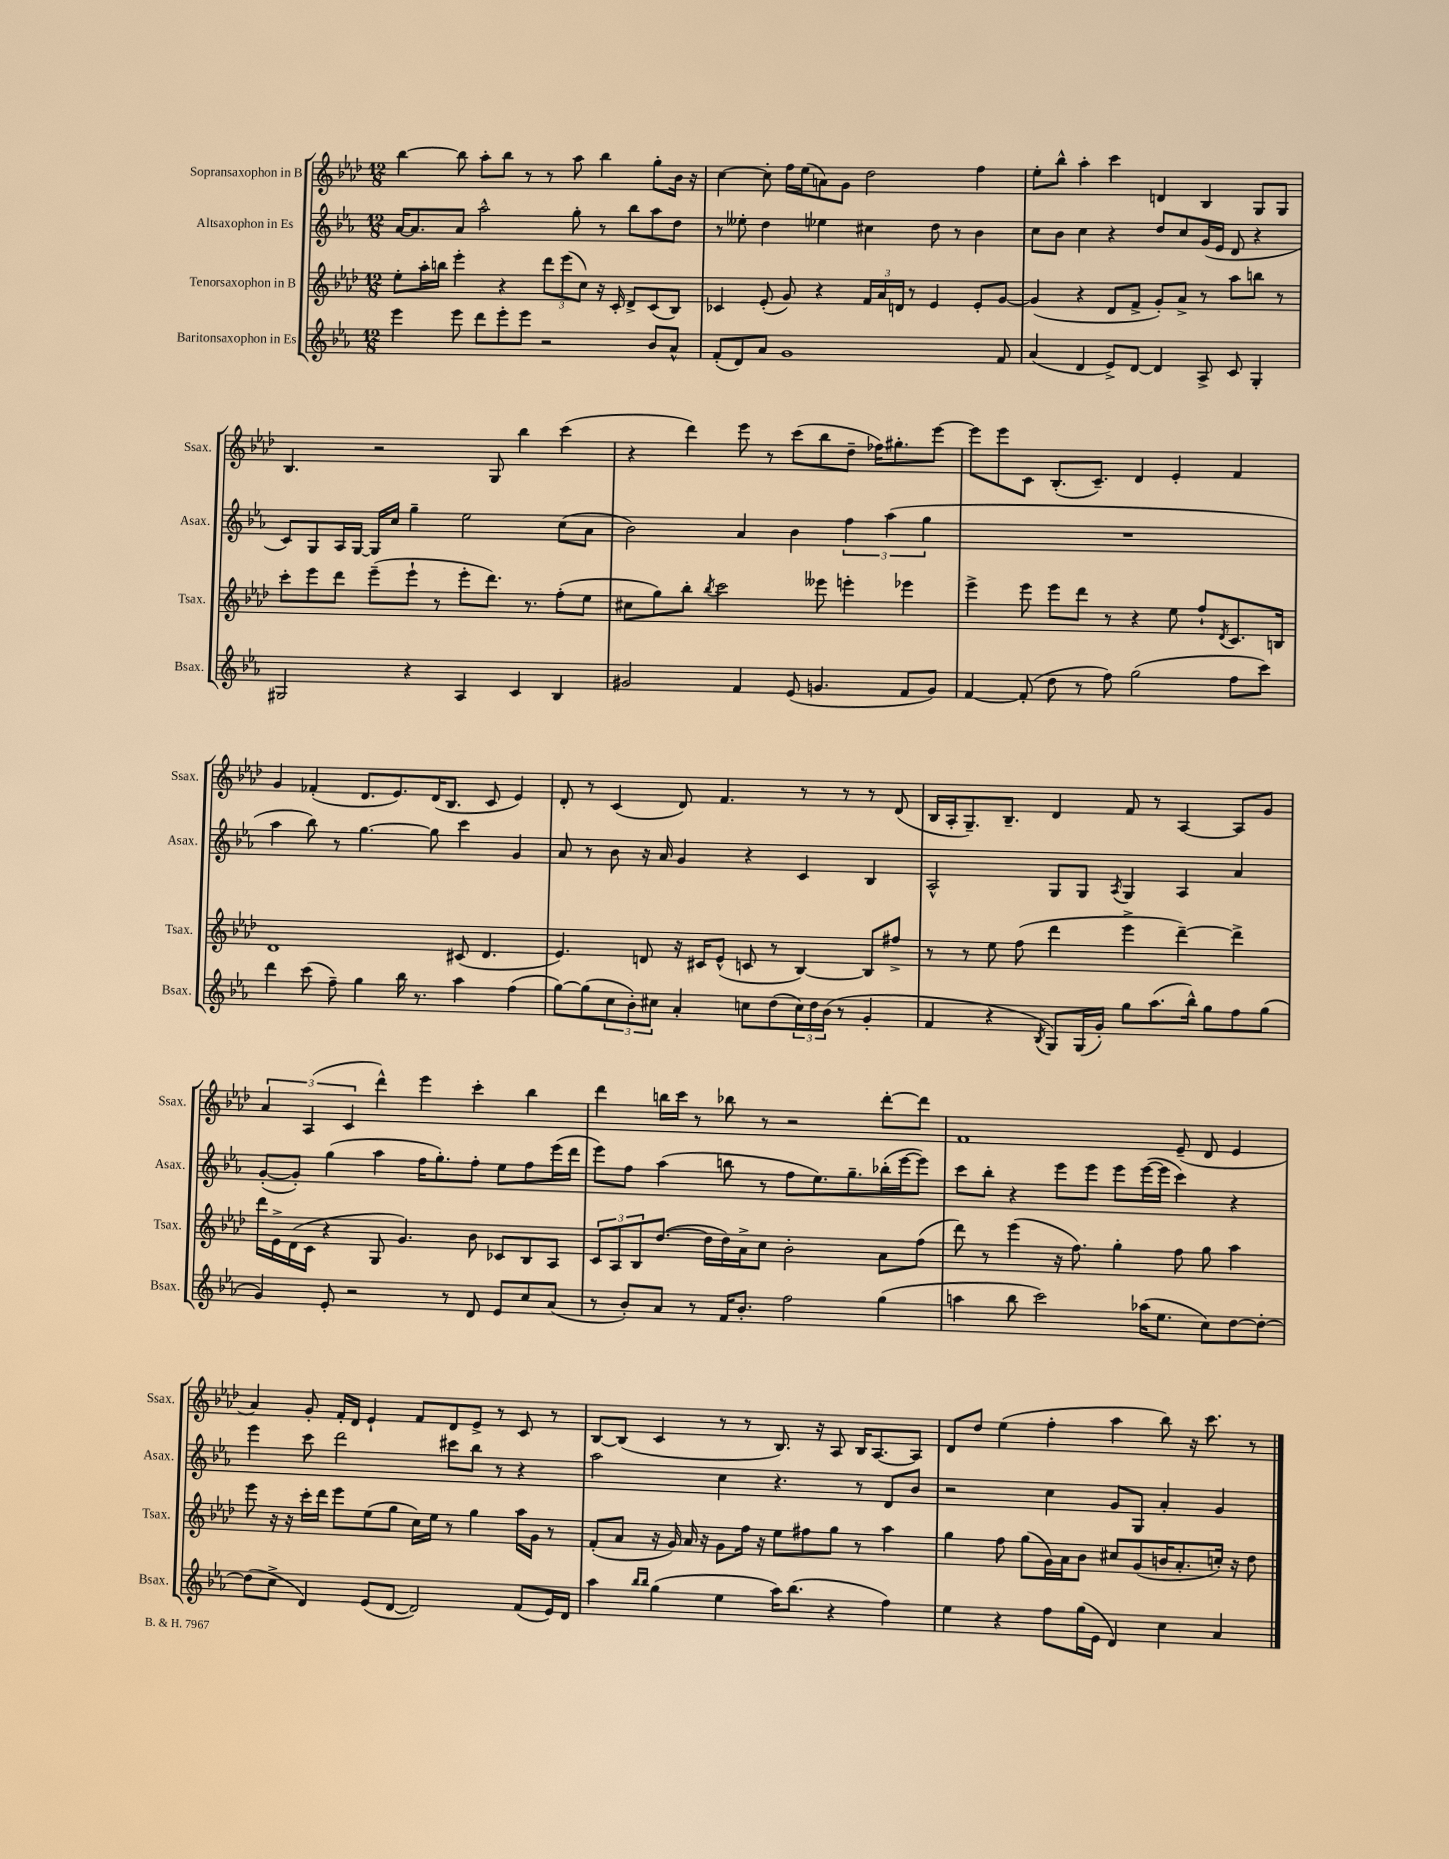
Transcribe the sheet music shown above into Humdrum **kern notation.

**kern	**kern	**kern	**kern
*staff4	*staff3	*staff2	*staff1
*clefG2	*clefG2	*clefG2	*clefG2
*k[b-e-a-]	*k[b-e-a-d-]	*k[b-e-a-]	*k[b-e-a-d-]
*M12/8	*M12/8	*M12/8	*M12/8
4eee-	8ee-'	[16a-	[4bb-
.	.	8.a-]	.
.	16aa-'	.	.
.	16bb	.	.
8eee-	4eee-'	8a-	8bb-]
8ddd	.	2aa-^^	8aa-'
8eee-'	4r	.	8bb-
8eee-	.	.	8r
2r	12ddd-	.	8r
.	(12eee-	.	.
.	.	8gg'	8aa-
.	12cc)	.	.
.	16r	8r	4bb-
.	16c'	.	.
.	8d-^	8bb-	.
8b-	(8c	8aa-	8gg'
8a-^^	8B-)	8dd	16b-
.	.	.	16r
=	=	=	=
(8f'	4c-	8r	[4cc
8d)	.	8ee--'	.
8a-	(8e-'	4dd	8cc']
1g	8g)	.	16ff
.	.	.	(16ee-
.	4r	4ee-	8a)
.	.	.	8g
.	24f	4cc#	2dd-
.	24a-	.	.
.	24d	.	.
.	8r	.	.
.	4e-	8dd	.
.	.	8r	.
.	8e-'	4b-	4ff
8f	[8g	.	.
=	=	=	=
(4a-	(4g]	8cc	8ee-'
.	.	8b-	8bb-^^
4d	4r	4cc	4aa-'
8e-^)	8d-	4r	4ccc
[8d	8f^	.	.
4d]	8g')	8dd	4d
.	8a-^	8cc	.
8A-^	8r	(16g	4B-
.	.	16e-	.
8c	8aa-	8d	.
4G'	8bb	4r	8G
.	8r	.	8G
=	=	=	=
2G#	8ccc'	8c)	4.B-
.	8eee-	8G	.
.	8ddd-	16A-	.
.	.	[16G	.
.	(8eee-~	16G]	2r
.	.	16cc	.
4r	8eee-`	4gg~	.
.	8r	.	.
4A-	8eee-'	2ee-	.
.	8.ddd-)	.	8G
4c	.	.	4bb-
.	8.r	.	.
4B-	(8ff'	(8cc	(4ccc
.	8ee-	8a-	.
=	=	=	=
2g#	8cc#	2b-)	4r
.	8gg)	.	.
.	8bb-'	.	4ddd-)
.	8qbb-	.	.
.	2ccc	.	.
4f	.	4a-	8eee-
.	.	.	8r
(8e-	.	4b-	(8ccc
4.g	8eee--	.	8bb-
.	4eee'	6ff	8dd-~
.	.	.	16ff-)
.	.	(6aa-	.
.	.	.	8.gg#'
8f	4eee-	.	.
.	.	6gg	.
8g)	.	.	[8eee-
=	=	=	=
[4f	4eee-^	1.r	8eee-]
.	.	.	8eee-
(8f']	8eee-	.	8c
8dd	8eee-	.	(8.B-'
8r	8ddd-	.	.
.	.	.	8.c~)
8ff)	8r	.	.
(2gg	4r	.	4d-
.	8ee-	.	4e-'
.	8ff`	.	.
.	8qd-	.	.
8ff	8.c	.	4f
8ccc)	.	.	.
.	16B	.	.
=	=	=	=
4ddd	1d-	4aa-	4g
(8ccc	.	8bb-)	(4f-'
8ff~)	.	8r	.
4gg	.	[4.gg	8.d-
.	.	.	8.e-)
16bb-	.	.	.
8.r	.	.	.
.	.	8gg]	(16d-
.	.	.	8.B-
4aa-	(8c#	4ccc	.
.	4.d-	.	8c
(4ff	.	4g	4e-)
=	=	=	=
[8gg)	4.e-)	8a-	8d-'
(8gg]	.	8r	8r
12cc	.	8b-	(4c
12b-')	.	.	.
.	8d	16r	.
12cc#	.	.	.
.	.	16a-	.
4a-'	16r	4g	8d-)
.	16c#	.	.
.	(8e-^^	.	4.f
8cc	8c	4r	.
(8dd	8r	.	.
24cc)	[4B-)	4c	8r
24dd	.	.	.
(24b-	.	.	.
8r	.	.	8r
4g'	8B-]	4B-	8r
.	8ff#^	.	(8d-
=	=	=	=
4f	8r	2A-^^	16B-
.	.	.	16A-'
.	8r	.	8.G~)
4r	8ee-	.	.
.	.	.	8.B-~
.	(8ff	.	.
8qB-	.	.	.
8G)	4ddd-	8G	4d-
(16G	.	8G	.
16g')	.	.	.
.	.	8qA-	.
8gg	4eee-^	4G	8f
(8.aa-	.	.	8r
.	[4ddd-~)	4A-	[4A-
16bb-^^)	.	.	.
8gg	.	.	.
8ff	4ddd-^]	4a-	8A-]
(8gg	.	.	8g
=	=	=	=
4g)	16ddd-	([8g'	6a-
.	16e-^	.	.
.	(16d-	8g'])	.
.	.	.	(6A-
.	16c	.	.
8e-'	4r	(4gg	.
.	.	.	6c
2r	.	.	.
.	8G	4aa-	4ddd-^^)
.	4.g)	.	.
.	.	16ff	4eee-
.	.	8.gg')	.
8r	.	.	.
8d	8b-	8ff'	4ccc'
8e-	8c-	8ee-	.
8cc	8B-	8ff	4bb-
(8a-	8A-	(16eee-	.
.	.	16ddd	.
=	=	=	=
8r	12c	8eee-)	4ddd-
.	12A-	.	.
8b-')	.	8ff	.
.	12B-	.	.
8a-	([8.dd-	(4aa-	16bb
.	.	.	16ccc
8r	.	.	8r
.	16dd-]	.	.
16f	16dd-)	8bb	8bb-
8.b-'	16a-^	.	.
.	8cc	8r	8r
2ff	2b-'	8ff	2r
.	.	8.ee-)	.
.	.	8.gg~	.
(4gg	8a-	(16bb-'	[8ddd-'
.	.	[16eee-	.
.	(8ff	8eee-])	8ddd-]
=	=	=	=
4aa	8ddd-)	8ccc	1f
.	8r	8bb-'	.
8bb-	(4eee-	4r	.
2ccc)	.	.	.
.	16r	8eee-	.
.	8.ff)	.	.
.	.	8eee-	.
.	4gg'	8eee-	.
(16aa-	.	([16eee-	.
8.ee-	.	16eee-]	.
.	8ff	4ccc)	(8e-~
8cc)	8gg	.	8d-
[8dd	4aa-	4r	4e-
8dd'_	.	.	.
=	=	=	=
(8dd]	8eee-	4eee-	4a-)
8cc^	16r	.	.
.	16r	.	.
4d)	16ccc'	8ccc	8g'
.	16ddd-	.	.
.	8eee-	2ddd	16f'
.	.	.	16d-
(8e-	(8ee-	.	4e-`
[8d	8gg	.	.
2d])	16cc)	.	8f
.	16ee-	.	.
.	8r	8ccc#	8d-
.	4gg	8bb-	8e-^
.	.	8r	8r
(8f	16aa-	4r	8c
.	16g	.	.
16e-)	8r	.	8r
16d	.	.	.
=	=	=	=
4aa-	(8f'	2aa-	[8B-
.	8a-	.	(8B-]
16qqbb-	.	.	.
16qqbb-	.	.	.
(4gg	16r	.	4c
.	16g)	.	.
.	16a-	.	.
.	16r	.	.
4ee-	8g	4cc	8r
.	16ff	.	8r
.	16r	.	.
16aa-)	8ee-	4.r	8.B-)
(8.bb-	.	.	.
.	8ff#	.	.
.	.	.	16r
4r	8gg	.	8A-
.	8r	8r	16B-
.	.	.	[8.A-
4ff)	4aa-	8d	.
.	.	8b-	8A-]
=	=	=	=
4ee-	4gg	2r	8d-
.	.	.	8dd-
4r	8ff	.	(4ee-
.	(8gg	.	.
8ff	16g)	4cc	4ff'
.	16a-	.	.
(16gg	8b-	.	.
16e-	.	.	.
4d)	8cc#	8g	4aa-
.	(8g	8G	.
4cc	16b	4a-'	8bb-)
.	8.a-'	.	.
.	.	.	16r
.	.	.	8.ccc
4a-	16cc')	4g	.
.	16r	.	.
.	8dd-	.	8r
==	==	==	==
*-	*-	*-	*-
